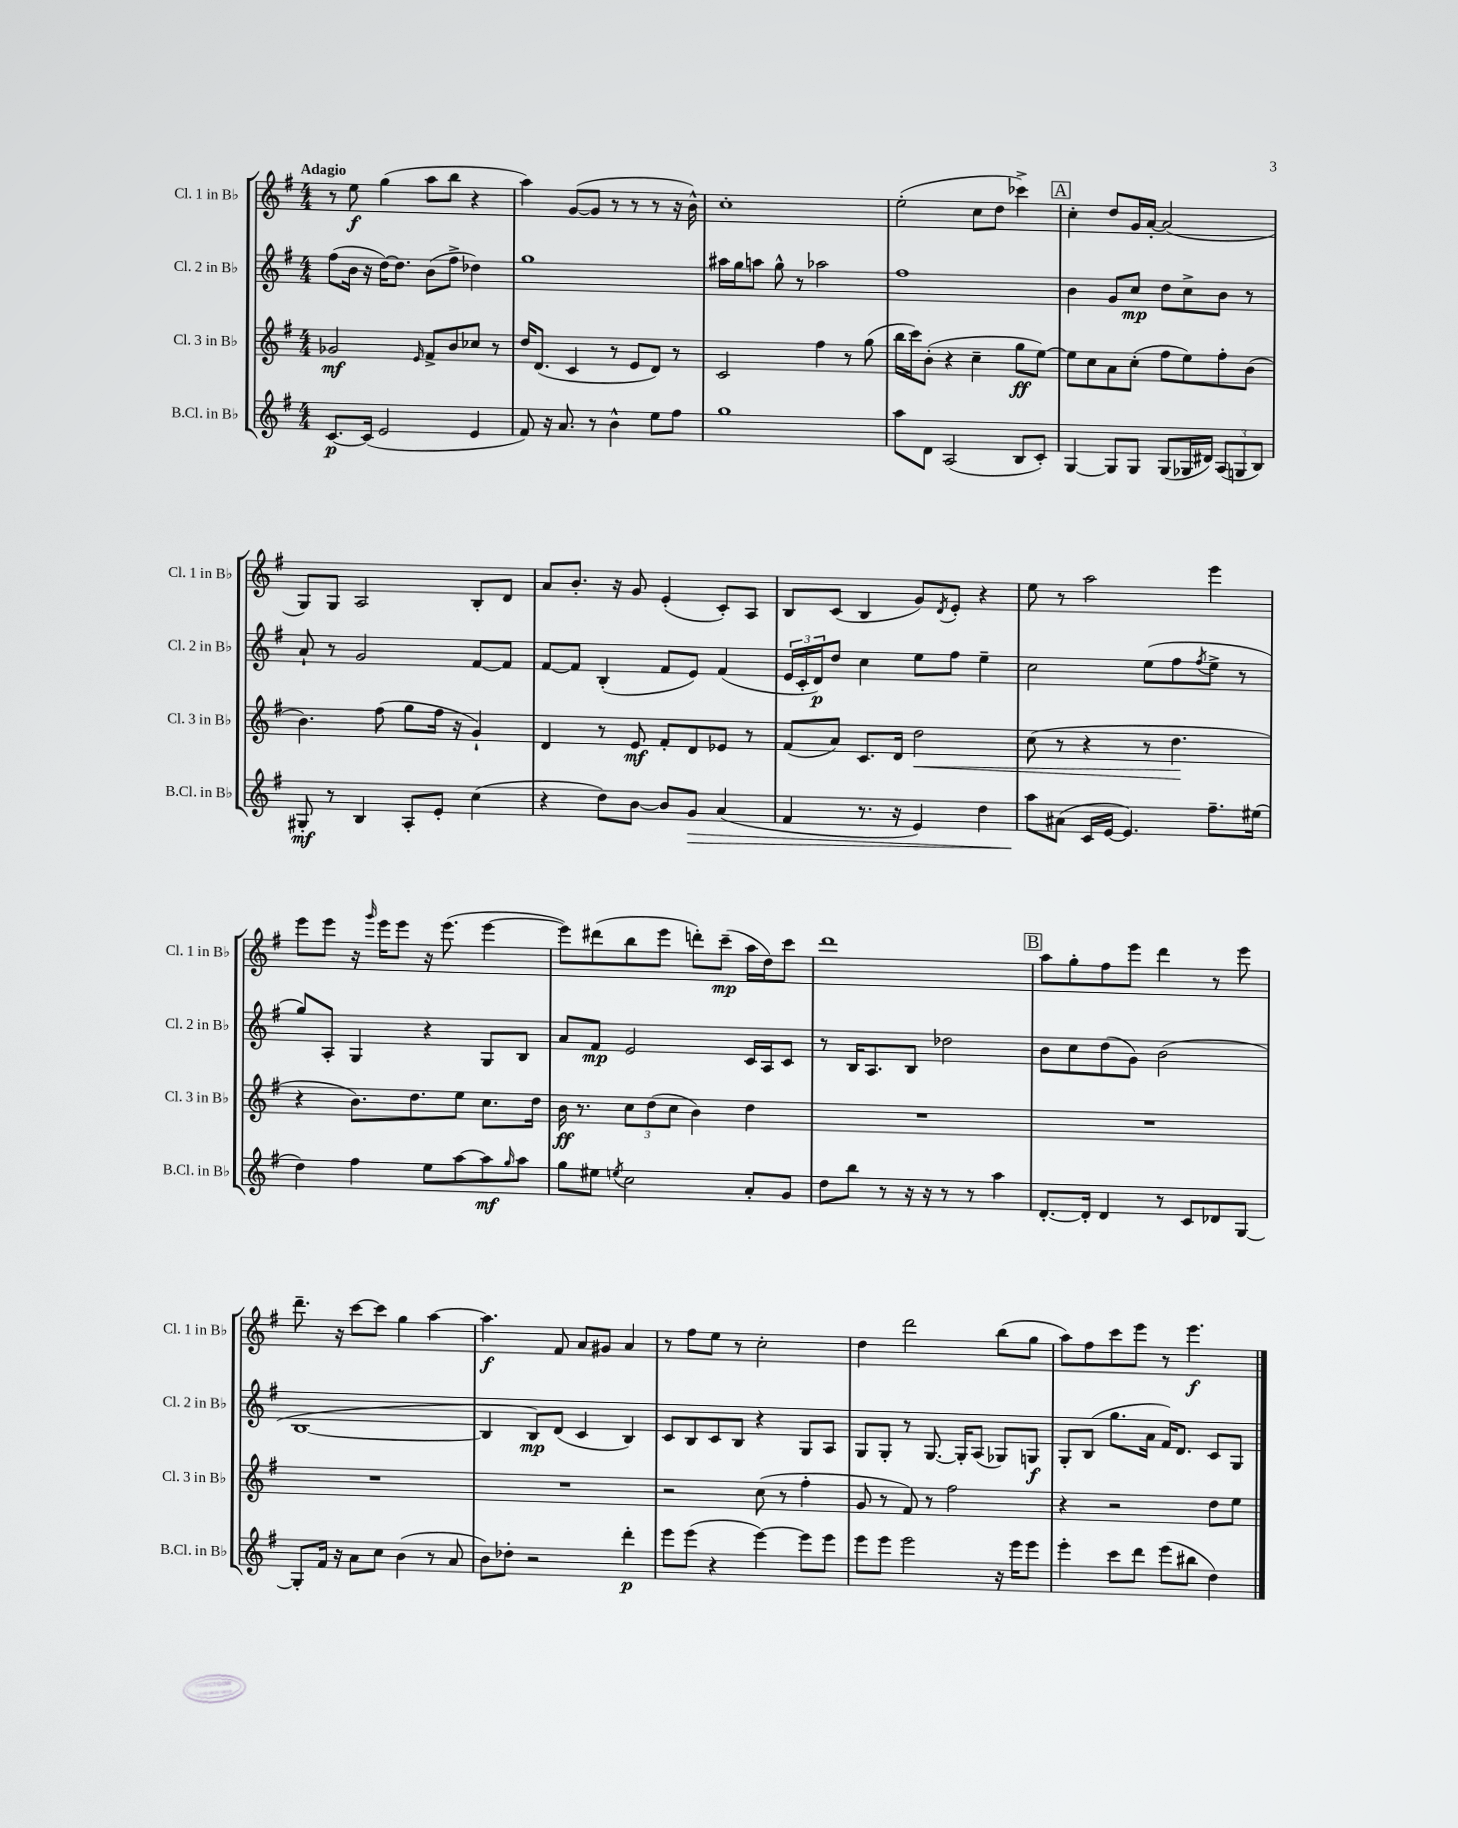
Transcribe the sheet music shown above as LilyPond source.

<<
\new StaffGroup <<
\new Staff = "s0" \with { instrumentName = "Cl. 1 in Bb" shortInstrumentName = "Cl. 1 in Bb" } {
    \clef treble \key g \major \numericTimeSignature \time 4/4 \tempo "Adagio"
    r8 e''8\f g''4( a''8 b''8 r4 |
    a''4) g'8~( g'8 r8 r8 r8 r16 b'16-^) |
    c''1-. |
    e''2-.( c''8 d''8 ces'''4->) |
    \mark \markup { \box "A" } c''4-. d''8 g'16 a'16~-. a'2( |
    g8) g8 a2 b8-. d'8 |
    a'8 b'8.-. r16 g'8 e'4-.( c'8-.) a8 |
    b8 c'8( b4 g'8) \acciaccatura { d'8 } e'8-. r4 |
    e''8 r8 a''2 e'''4 |
    e'''8 e'''8 r16 \grace { g'''16 } e'''16 e'''8 r16 e'''8.( e'''4~ |
    e'''8) dis'''8( b''8 e'''8 d'''8-.) c'''8--\mp( a''16 d''16) c'''8 |
    d'''1 |
    \mark \markup { \box "B" } a''8 g''8-. fis''8 e'''8 d'''4 r8 e'''8 |
    d'''8.-- r16 c'''8~ c'''8 g''4 a''4~ |
    a''4.\f fis'8 a'8 gis'8 a'4 |
    r8 fis''8 e''8 r8 c''2-. |
    d''4 d'''2 b''8( g''8 |
    a''8) fis''8 c'''8 e'''8 r8 e'''4.\f \bar "|." |
}
\new Staff = "s1" \with { instrumentName = "Cl. 2 in Bb" shortInstrumentName = "Cl. 2 in Bb" } {
    \clef treble \key g \major \numericTimeSignature \time 4/4
    fis''8( b'16 r16 d''16~) d''8. b'8( fis''8-> des''4) |
    g''1 |
    ais''16 g''16 a''8 g''8-^ r8 aes''2 |
    fis''1 |
    \mark \markup { \box "A" } b'4 g'8 c''8\mp d''8 c''8-> b'8 r8 |
    a'8-! r8 g'2 fis'8~ fis'8 |
    fis'8~ fis'8 b4-.( fis'8 e'8) fis'4( |
    \tuplet 3/2 { e'16 c'16-. d'16\p) } d''8 c''4 e''8 fis''8 e''4-- |
    c''2 e''8( fis''8 \acciaccatura { fis''8 } e''8-> r8 |
    g''8) a8-. g4 r4 g8 b8 |
    a'8 fis'8\mp e'2 c'16 a16 c'8 |
    r8 b16 a8. b8 des''2 |
    \mark \markup { \box "B" } b'8 c''8 d''8( g'8) b'2( |
    b1~ |
    b4 b8\mp) d'8( c'4 b4) |
    c'8 b8 c'8 b8 r4 g8 a8 |
    g8 g8-. r8 g8.~ g16-. a8( ges8) g8\f |
    g8-. b8( g''8. a'16 fis'16) d'8. c'8 g8 \bar "|." |
}
\new Staff = "s2" \with { instrumentName = "Cl. 3 in Bb" shortInstrumentName = "Cl. 3 in Bb" } {
    \clef treble \key g \major \numericTimeSignature \time 4/4
    ges'2\mf \grace { e'16 } fis'8-> b'8 ces''8 r8 |
    d''16 d'8.( c'4 r8 e'8 d'8) r8 |
    c'2 fis''4 r8 g''8( |
    b''16 c'''16) b'8-.( r4 c''4-- g''8\ff e''8~) |
    \mark \markup { \box "A" } e''8 c''8 a'8 c''8-.( fis''8 e''8) fis''8-. b'8( |
    b'4.) fis''8( g''8 fis''16 r16 g'4-!) |
    d'4 r8 e'8\mf fis'8-. d'8 ees'8 r8 |
    fis'8( a'8) c'8. d'16 d''2\< |
    c''8( r8 r4 r8 d''4.\! |
    r4 b'8.) d''8. e''8 c''8. d''16 |
    b'16\ff r8. \tuplet 3/2 { c''8 d''8( c''8 } b'4) d''4 |
    R1 |
    \mark \markup { \box "B" } R1 |
    R1 |
    R1 |
    r2 c''8( r8 fis''4-. |
    g'8 r8 fis'8) r8 fis''2 |
    r4 r2 d''8 e''8 \bar "|." |
}
\new Staff = "s3" \with { instrumentName = "B.Cl. in Bb" shortInstrumentName = "B.Cl. in Bb" } {
    \clef treble \key g \major \numericTimeSignature \time 4/4
    c'8.~\p c'16( e'2 e'4 |
    fis'8) r16 a'8. r8 b'4-^ e''8 fis''8 |
    g''1 |
    a''8 d'8 a2( b8 c'8-.) |
    \mark \markup { \box "A" } g4~ g8 g8 g8( ges16 dis'16) \tuplet 3/2 { a8( g8 b8) } |
    gis8-.\mf r8 b4 a8-. e'8-. c''4( |
    r4 d''8) b'8~ b'8 g'8\> a'4( |
    fis'4 r8. r16 e'4) d''4 |
    a''8\! ais'8( c'16 e'16~ e'4.) fis''8.-- eis''16( |
    d''4) fis''4 e''8 a''8~ a''8\mf \grace { g''16 } a''8 |
    g''8 eis''8 \acciaccatura { e''8 } c''2 a'8-. g'8 |
    d''8 b''8 r8 r16 r16 r8 r8 a''4 |
    \mark \markup { \box "B" } d'8.~-. d'16-. d'4 r8 c'8 des'8 g8~ |
    g8-. fis'16 r16 a'8 c''8 b'4( r8 a'8 |
    b'8) des''8-. r2 d'''4-.\p |
    e'''8 e'''8( r4 e'''4~) e'''8 e'''8 |
    e'''8 e'''8 e'''2 r16 e'''16 e'''8 |
    e'''4-. c'''8 d'''8 e'''8( bis''8 d''4) \bar "|." |
}
>>
>>
\layout { \context { \Score \remove "Bar_number_engraver" } }
